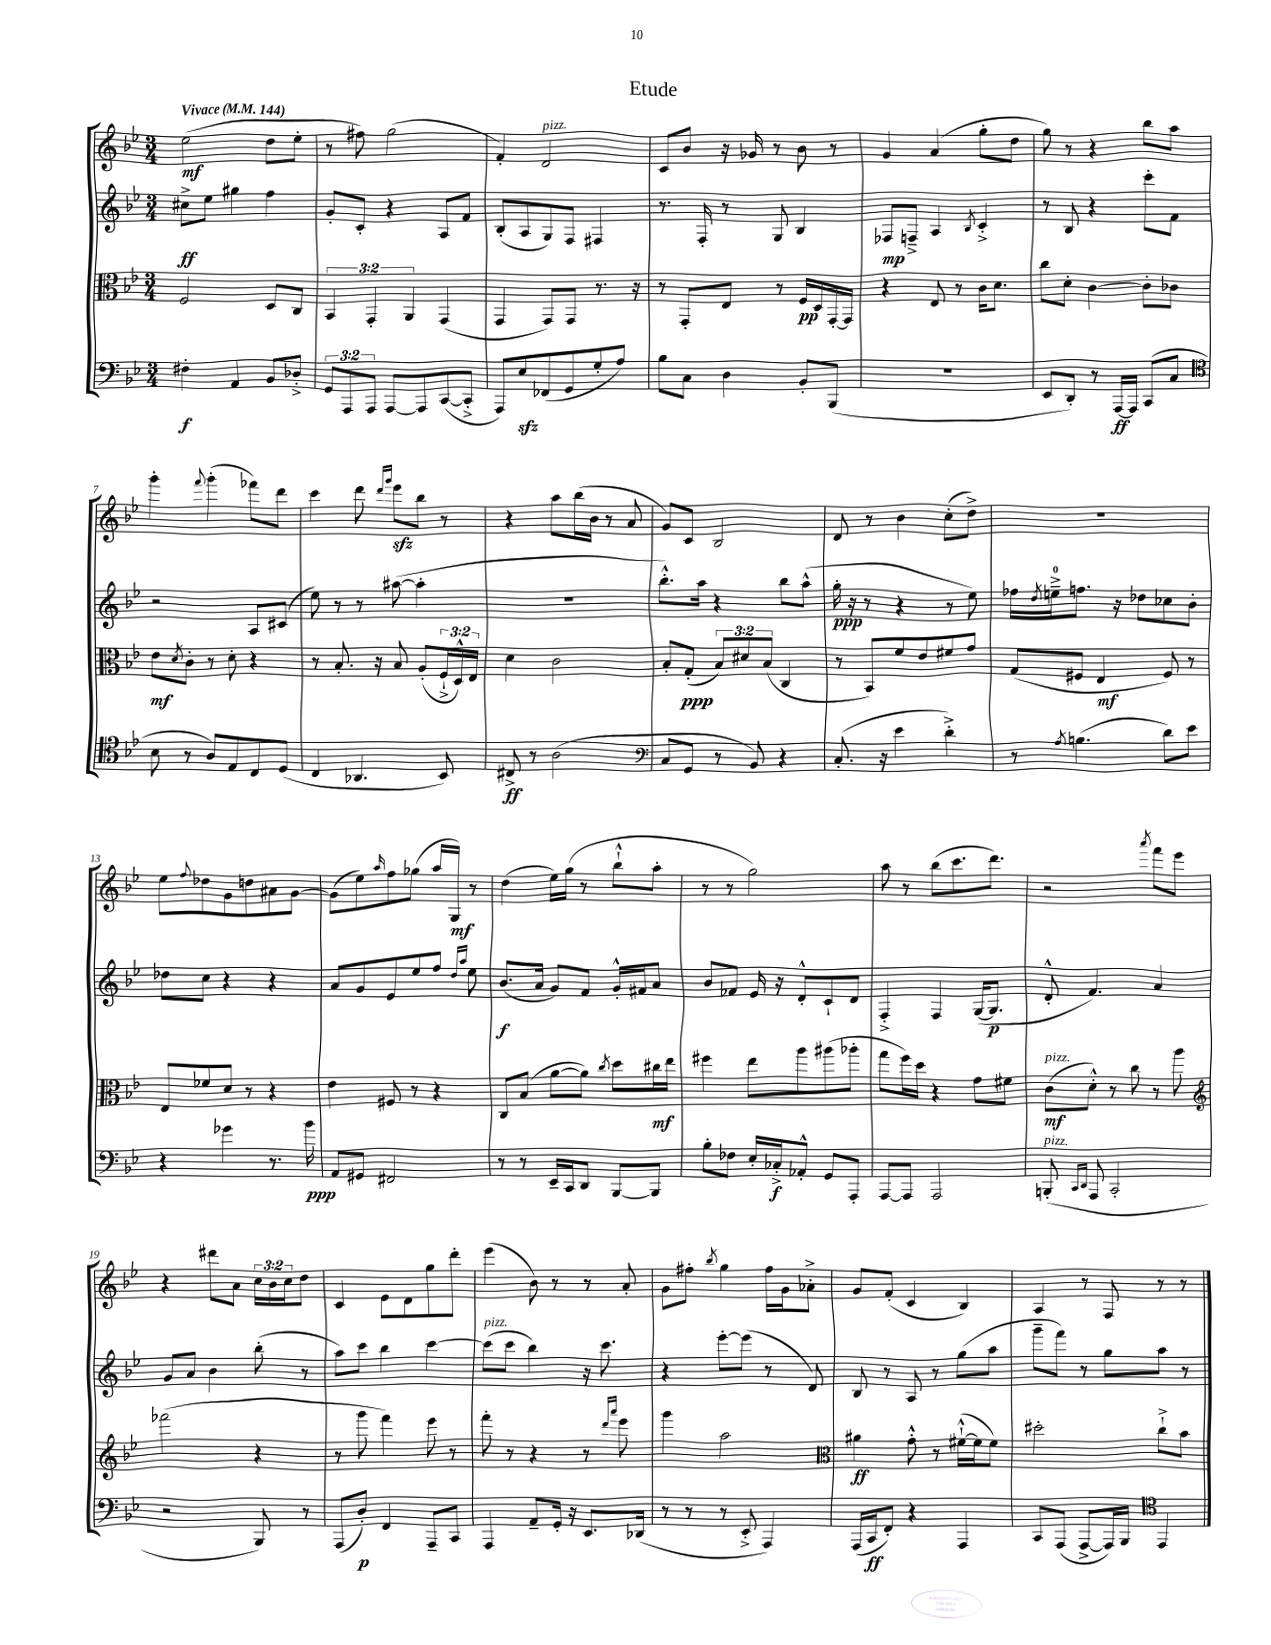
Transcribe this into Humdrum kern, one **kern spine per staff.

**kern	**kern	**kern	**kern
*staff4	*staff3	*staff2	*staff1
*clefF4	*clefC3	*clefG2	*clefG2
*k[b-e-]	*k[b-e-]	*k[b-e-]	*k[b-e-]
*M3/4	*M3/4	*M3/4	*M3/4
*MM144	*MM144	*MM144	*MM144
4F#'\	2F/	8cc#^\L	(2ee-\
.	.	8ee-\J	.
4AA/	.	4gg#\	.
8BB-/L	8D/L	4ff\	8dd\L
8D-'^/J	8C/J	.	8ee-'\J
=	=	=	=
12GG/L	6BB-/	8g'/L	8r
12AAA/	.	.	.
.	.	8c'/J	8ff#\)
12AAA/J	6GG'/	.	.
[8AAA/L	.	4r	(2gg\
.	6AA/	.	.
8AAA/]	.	.	.
([8CC/	(4GG/	8A/L	.
8CC'^/]J	.	8f/J	.
=	=	=	=
8AAA/L)	4GG/	(8B-'/L	4f'/)
8E-/	.	8A/	.
(8FF-/	8GG/L)	8G/)	2d/
8GG/	8GG/J	8F/J	.
8G'/	8.r	4F#/	.
8A/J)	.	.	.
.	16r	.	.
=	=	=	=
8B-\L	8r	8.r	8c/L
8C\J	8GG'/L	.	8b-/J
.	.	16F'/	.
4D\	8E-/J	8r	16r
.	.	.	16g-/
.	8r	8G/	8r
8BB-'/L	16F/LL	4B-/	8b-\
.	16D/	.	.
(8BBB-/J	[16GG'/	.	8r
.	16GG/]JJ	.	.
=	=	=	=
2.r	4r	8F-/L	4g/
.	.	8F~^/J	.
.	8E-/	4A/	(4a/
.	8r	.	.
.	.	8qB-/	.
.	16c\LK	4c'^/	8gg'\L
.	8.d\J	.	.
.	.	.	8dd\J
=	=	=	=
8EE-/L	8cc\L	8r	8gg\)
8DD'/J)	8d'\J	8B-/	8r
8r	[4c\	4r	4r
[16AAA/LL	.	.	.
16AAA/]JJ	.	.	.
(8CC/L	8c'\]L	8ccc'\L	8bb-\L
8C/J	8c-\J	8f\J	8aa\J
=	=	=	=
*clefC4	*	*	*
8B-\	8e-\L	2r	4ggg'\
.	8qd/	.	.
8r	8c'\J	.	.
.	.	.	8qqfff/
8A/L)	8r	.	(4ggg'\
8E-/	8d'\	.	.
8C/	4r	8A/L	8fff-\L)
(8D/J	.	(8c#/J	8ddd\J
=	=	=	=
4C/	8r	8ee-\)	4ccc\
.	8.B-'/	8r	.
4.AA-/	.	8r	8ddd\
.	16r	.	.
.	.	.	16qqddd/LL
.	.	.	16qqggg/JJ
.	8B-/	([8aa#\	8eee-\L
.	(8A'/L	4aa#'\]	8bb-\J
8BB-/)	24F`^/L	.	8r
.	24D^^/)	.	.
.	24E-/JJ	.	.
=	=	=	=
8C#^/	4d\	2.r	4r
8r	.	.	.
(2A\	2c\	.	8aa\L
.	.	.	(16bb-\L
.	.	.	16b-\JJ
.	.	.	8r
.	.	.	8a/
=	=	=	=
*clefF4	*	*	*
8C/L	8B-'/L	8.bb-'^^\L)	8g/L)
8GG/J	(8G'/J	.	8c/J
.	.	16aa\Jk	.
8r	12B-/L)	4r	2B-/
.	12d#/	.	.
8BB-/)	.	.	.
.	(12B-/J	.	.
4r	4C/	8bb-\L	.
.	.	(8aa^^\J	.
=	=	=	=
(8.C'/	8r	16gg'\	8d/
.	.	16r	.
.	8BB-/L)	8r	8r
16r	.	.	.
4e-\	8f/	4r	4b-\
.	8e-/	.	.
4d'^\)	8f#/	8r	(8cc'\L
.	8g/J	8ee-\)	8dd^\J)
=	=	=	=
8r	(8G/L	16ff-\LL	2.r
.	.	8qdd/	.
.	.	16ee~^\J	.
8qA/	.	.	.
(4.B\	8F#/J	8.ff\J	.
.	4E-/	.	.
.	.	16r	.
.	.	8dd-\L	.
8d\L)	8F#/)	8cc-\	.
8e-\J	8r	8b-'\J	.
=	=	=	=
4r	8E-/L	8dd-\L	8ee-\L
.	.	.	8qqff/
.	8f-/	8cc\J	8dd-\
4g-\	8d/J	4r	8g\
.	8r	.	8dd\
8.r	4r	4r	8a#\
.	.	.	[8g\J
16b-\	.	.	.
=	=	=	=
8AA/L	4e-\	8a/L	(8g\]L
8GG#/J	.	8g/	8ee-\)
.	.	.	16qqaa/
2FF#/	8F#/	8e-/	8ff\
.	8r	8ee-/	(8gg-\J
.	4r	8ff/J	16aa/LL
.	.	.	16G/JJ)
.	.	16qqdd/LL	.
.	.	16qqaa/JJ	.
.	.	8ee-\	8r
=	=	=	=
8r	8C/L	(8.b-/L	(4dd\
8r	(8B-/J	.	.
.	.	16a/Jk	.
16EE-~/LL	[8a\L	8g/L)	16ee-\LL)
16CC/J	.	.	(16gg\JJ
8DD/J	8a\]J)	8f/J	8r
.	8qcc/	.	.
[8BBB-/L	8dd\L	16g'^^/LL	8bb-`^^\L
.	.	16f#/J	.
8BBB-/]J	16cc#\L	8a/J	8aa'\J
.	16ee-\JJ	.	.
=	=	=	=
8B-'\L	4ff#\	8b-/L	8r
8F-\J	.	8f-/J	8r
16E-'/LL	8ee-\L	16e-/	2gg\)
16C-'^/J	.	16r	.
8AA-'^^/J	8aa\	8d'^^/L	.
8GG/L	(8aa#\	8c`/	.
8AAA'/J	8aa-'\J	8d/J	.
=	=	=	=
[8AAA/L	8gg\L	4F'^/	8aa\
8AAA/]J	16ff\L)	.	8r
.	16dd\JJ	.	.
2AAA/	4r	4F/	(8bb-\L
.	.	.	8.ccc\
.	8g\L	([16G/LK	.
.	.	8.G/]J	8.ddd\J)
.	8f#\J	.	.
=	=	=	=
(8BBB'/	(8c\L	8d'^^/	2r
16qqCC/LL	.	.	.
16qqDD/JJ	.	.	.
8AAA/	8d'^^\J)	4.f/)	.
2CC'/	8r	.	.
.	8cc\	.	.
.	.	.	8qaaa/
.	8r	4a/	8fff\L
.	8aa\	.	8eee-\J
=	=	=	=
*	*clefG2	*	*
2r	(2fff-\	8g/L	4r
.	.	8a/J	.
.	.	4b-\	8ddd#\L
.	.	.	8a\J
8BBB-/)	4r	(8bb-'\	24cc\LL
.	.	.	24b-\
.	.	.	24cc\J
8r	.	8r	8dd\J
=	=	=	=
(8AAA/L	8r	8aa\L)	4c/
8D'/J)	8ggg\	8ccc\J	.
4FF/	4fff\)	4bb-\	8e-\L
.	.	.	8d\
8AAA~/L	8eee-\	[4ccc\	8gg\
8CC/J	8r	.	8ddd'\J
=	=	=	=
4AAA/	8fff'\	(8ccc\]L	(4eee-\
.	8r	8ccc\J	.
8AA~/L	4r	4bb-\)	8b-\)
16GG'/Jk	.	.	8r
16r	.	.	.
8.EE-/L	8r	16r	8r
.	.	8.ccc\	.
.	16qqddd/LL	.	.
.	16qqaaa/JJ	.	.
.	8eee-\	.	8a'/
(16DD-/Jk	.	.	.
=	=	=	=
8r	4ggg\	4r	8g\L
8r	.	.	8ff#'\J
.	.	.	8qbb-/
8r	2aa\	[8eee-'\L	4gg\
8EE-'^/	.	(8eee-\]J	.
4AAA/)	.	8r	16ff#\LL
.	.	.	16g\J
.	.	8d/)	8a-'^\J
=	=	=	=
*	*clefC3	*	*
(16AAA/LL	4a#\	8B-/	8g/L
16CC/J	.	.	.
8FF'/J)	.	8r	(8f'/J
4r	8g'^^\	8A/	4c/
.	8r	8r	.
4AAA/	([16f#`^^\LL	(8gg\L	4B-/)
.	16f#\]J	.	.
.	8f#\J)	8aa\J	.
=	=	=	=
8CC/L	2dd#'\	8ggg~\L	4A/
(8AAA/J	.	8fff\J)	.
[8AAA^/L	.	8r	8r
16AAA/]L)	.	8gg\L	8F/
16BBB-/JJ	.	.	.
*clefC4	*	*	*
4EE-/	8cc`^\L	8aa\J	8r
.	8b-\J	8r	8r
==	==	==	==
*-	*-	*-	*-
